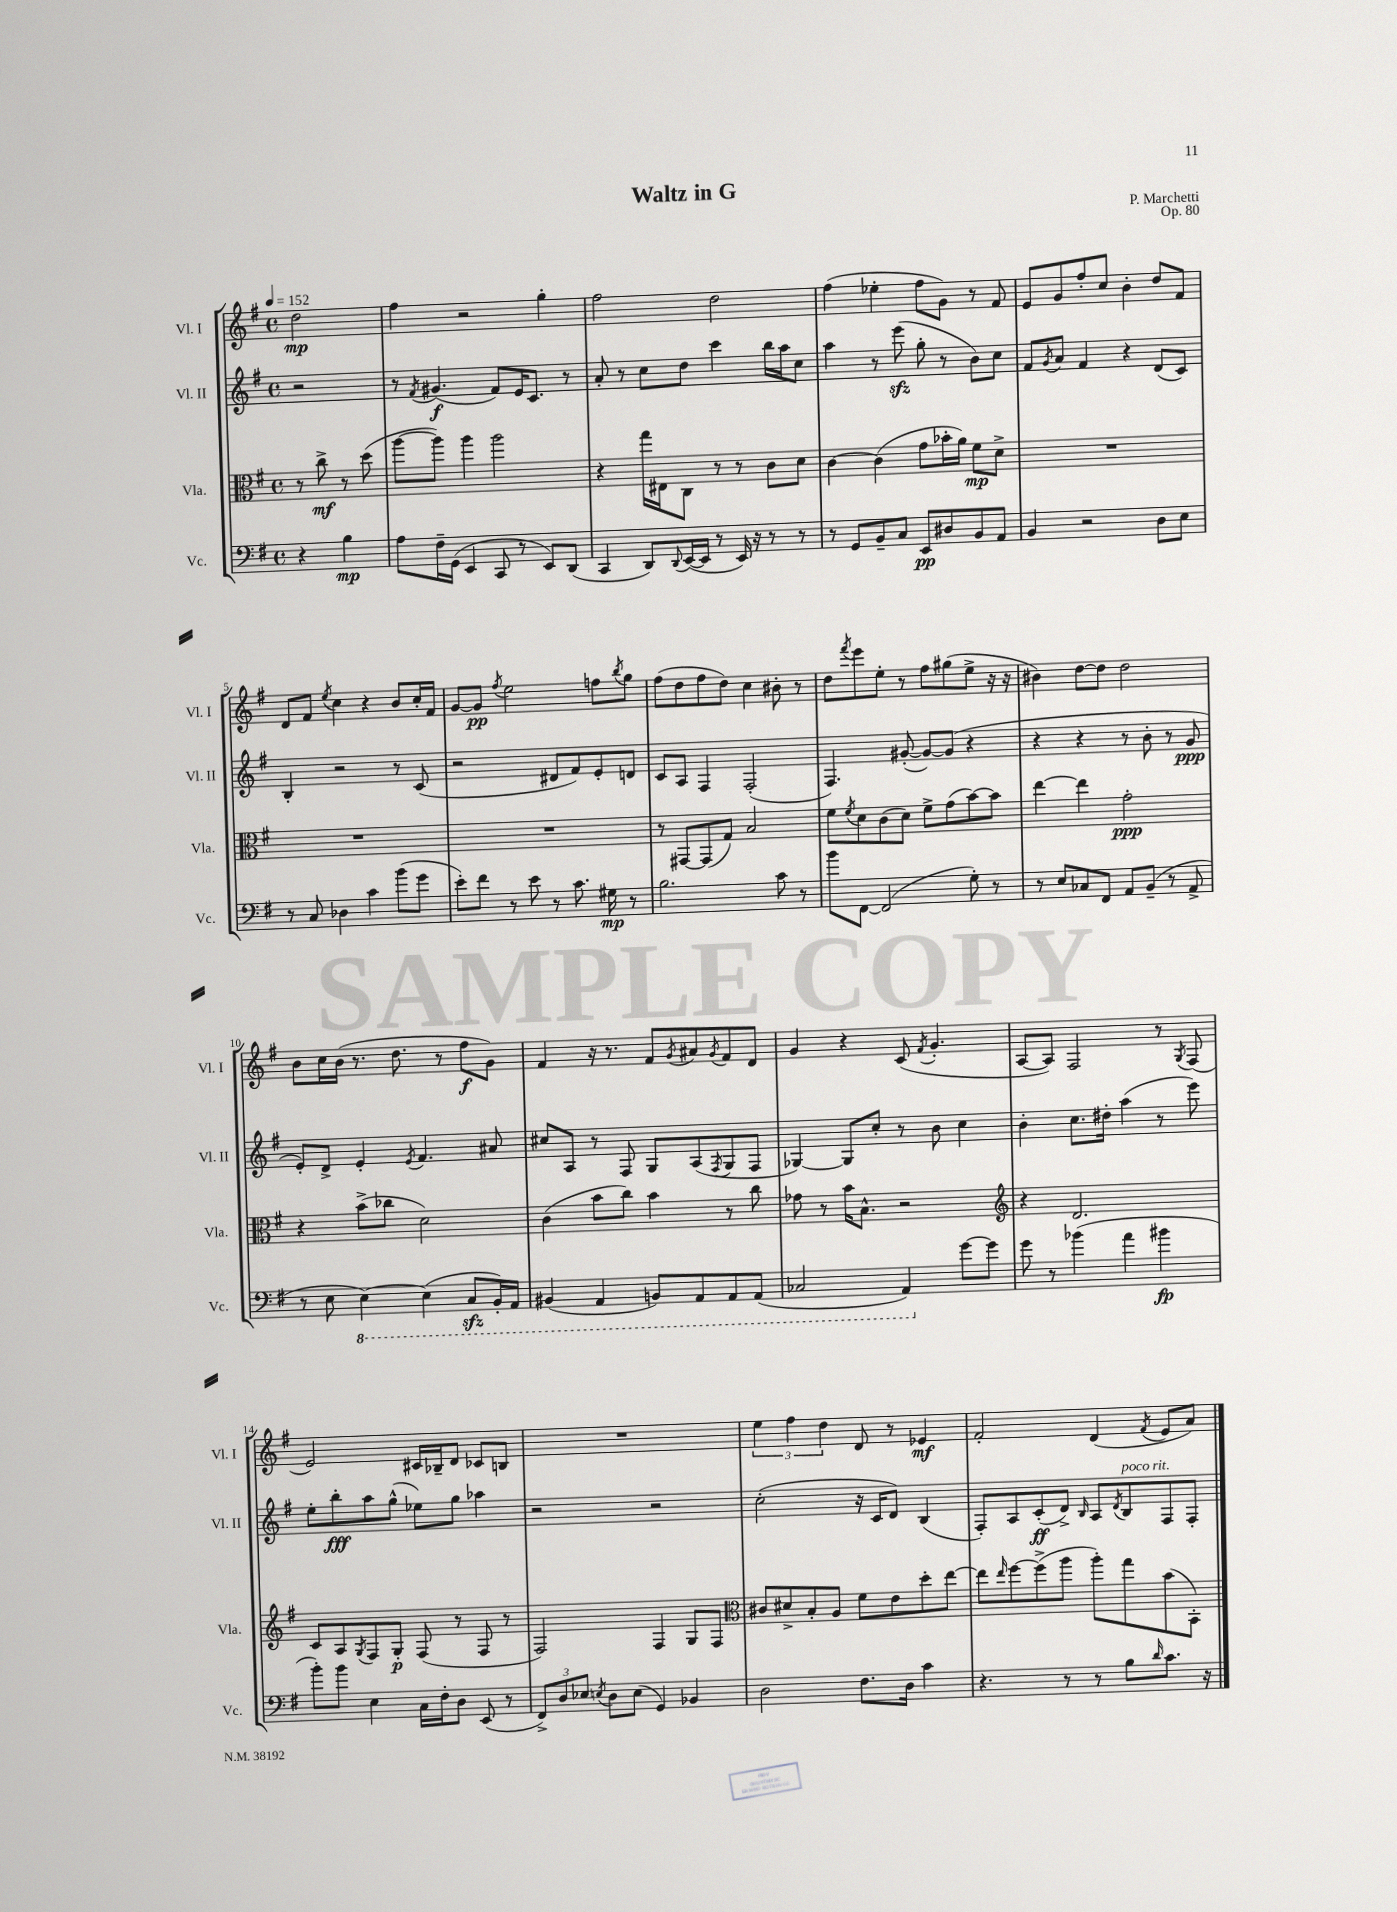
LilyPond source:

\header { title = "Waltz in G" composer = "P. Marchetti" opus = "Op. 80" }
<<
\new StaffGroup <<
\new Staff = "s0" \with { instrumentName = "Vl. I" shortInstrumentName = "Vl. I" } {
    \clef treble \key g \major \defaultTimeSignature \time 4/4 \partial 2 \tempo 4 = 152
    d''2\mp |
    fis''4 r2 g''4-. |
    fis''2 d''2 |
    fis''4( ees''4-. fis''8 g'8) r8 fis'8 |
    e'8 g'8 fis''8-. c''8 b'4-. d''8 fis'8 |
    d'8 fis'8 \acciaccatura { e''8 } c''4 r4 b'8 c''16-. fis'16 |
    g'8~ g'8\pp \acciaccatura { fis''8 } e''2 f''8 \acciaccatura { b''8 } g''8 |
    fis''8( d''8 fis''8 d''8) c''4 bis'8-. r8 |
    d''8 \acciaccatura { fis'''8 } e'''8 e''8-. r8 fis''8 gis''8( e''8-> r16 r16 |
    bis'4) d''8~ d''8 d''2 |
    b'8 c''16 b'16( r8. d''8. r8 fis''8\f g'8) |
    fis'4 r16 r8. fis'8 \acciaccatura { g'8 } ais'8 \acciaccatura { g'8 } fis'8 d'8 |
    g'4 r4 c'8( \acciaccatura { fis'8 } g'4.-. |
    a8~ a8) fis2 r8 \acciaccatura { g8 } fis8( |
    e'2) cis'16 bes16-- d'8 ces'8 b8 |
    R1 |
    \tuplet 3/2 { e''4 fis''4 d''4 } d'8 r8 ees'4\mf |
    fis'2-. d'4( \acciaccatura { fis'8 } e'8 a'8) \bar "|." |
}
\new Staff = "s1" \with { instrumentName = "Vl. II" shortInstrumentName = "Vl. II" } {
    \clef treble \key g \major \defaultTimeSignature \time 4/4 \partial 2
    r2 |
    r8 \acciaccatura { fis'8 } gis'4.\f( fis'8) e'16 c'8. r8 |
    a'8-. r8 c''8 d''8 c'''4 b''16 a''16 c''8 |
    a''4 r8 e'''8\sfz( g''8-. r8 b'8) c''8 |
    fis'8 \acciaccatura { g'8 } a'8 fis'4 r4 d'8( c'8) |
    b4-. r2 r8 c'8( |
    r2 dis'8 fis'8) e'8-. d'8 |
    c'8 a8 fis4 fis2-.( |
    fis4.) gis'8~-.( gis'8~) gis'8( r4 |
    r4 r4 r8 b'8-. r8 g'8\ppp |
    e'8-.) d'8-> e'4-. \acciaccatura { e'8 } fis'4. ais'8 |
    cis''8 a8 r8 fis8 g8 a8( \acciaccatura { fis8 } g8 fis8 |
    ges4~) ges8 c''8-. r8 b'8 c''4 |
    b'4-. c''8. dis''16-. a''4( r8 e'''8) |
    e''8-. b''8-.\fff a''8 g''8-^( ees''8) g''8 aes''4 |
    r2 r2 |
    c''2-.( r16 c'16 d'8) b4( |
    fis8-.) a8 c'8-.\ff( d'8->) \grace { b16 } a8 \acciaccatura { d'8 } b8^\markup { \italic "poco rit." } fis8 fis8-. \bar "|." |
}
\new Staff = "s2" \with { instrumentName = "Vla." shortInstrumentName = "Vla." } {
    \clef alto \key g \major \defaultTimeSignature \time 4/4 \partial 2
    r8 c''8->\mf r8 d''8( |
    a''8~ a''8) a''4 a''2 |
    r4 g''16 eis16 c8 r8 r8 c'8 d'8 |
    c'4~ c'4( g'8 bes'16-. a'16) fis'8\mp d'8-> |
    R1 |
    R1 |
    R1 |
    r8 gis,8~ gis,8( g8) b2 |
    fis'8 \acciaccatura { fis'8 } d'8 c'8( d'8) fis'8-> g'8( b'8~) b'8 |
    e''4~ e''4 g'2-.\ppp |
    r4 b'8->( ces''8 d'2) |
    c'4( b'8 c''8) b'4 r8 c''8 |
    ges'8 r8 b'16 b8.-^ r2 |
    \clef treble r4 d'2. |
    c'8 a8 \acciaccatura { g8 } fis8 g8-.\p fis8( r8 fis8 r8 |
    fis2) fis4 g8 fis8 |
    \clef alto cis'8 dis'8-> b8-. a8 fis'8 e'8 d''8-. e''8~ |
    e''8 \grace { e''16 } fis''8~ fis''8->( a''8 a''8-.) g''8 b'8( b,8-.) \bar "|." |
}
\new Staff = "s3" \with { instrumentName = "Vc." shortInstrumentName = "Vc." } {
    \clef bass \key g \major \defaultTimeSignature \time 4/4 \partial 2
    r4 b4\mp |
    a8 fis16-- g,16( e,4 c,8 r8 e,8) d,8( |
    c,4 d,8) \appoggiatura { d,8 } e,16~( e,16 r8 e,16) r16 r8 r8 |
    r8 g,8 b,8-- c8 e,8\pp dis8 b,8 a,8 |
    b,4 r2 d8 e8 |
    r8 c8 des4 c'4 b'8( g'8 |
    e'8-.) fis'8 r8 e'8 r8 c'8. gis16\mp r8 |
    b2. c'8 r8 |
    b'8 fis,8~ fis,2( g8-.) r8 |
    r8 e8 ces8 fis,8 a,8 b,8--( r8 a,8-> |
    r8 e8 \ottava #-1 e,4~) e,4( c,8\sfz b,,16-.) a,,16 |
    bis,,4( a,,4 b,,8) a,,8 a,,8 a,,8( |
    ces,2 a,,4) \ottava #0 g'8~ g'8 |
    g'8 r8 bes'4( a'4 bis'4\fp |
    b'8-.) b'8 e4 c16 fis16-. d8 e,8( r8 |
    \tuplet 3/2 { fis,8->) d8 ees8 } \acciaccatura { e8 } d8 e8( g,4) bes,4 |
    d2 fis8. d16 c'4 |
    r4. r8 r8 b8 \grace { d'16 } c'8. r16 \bar "|." |
}
>>
>>
